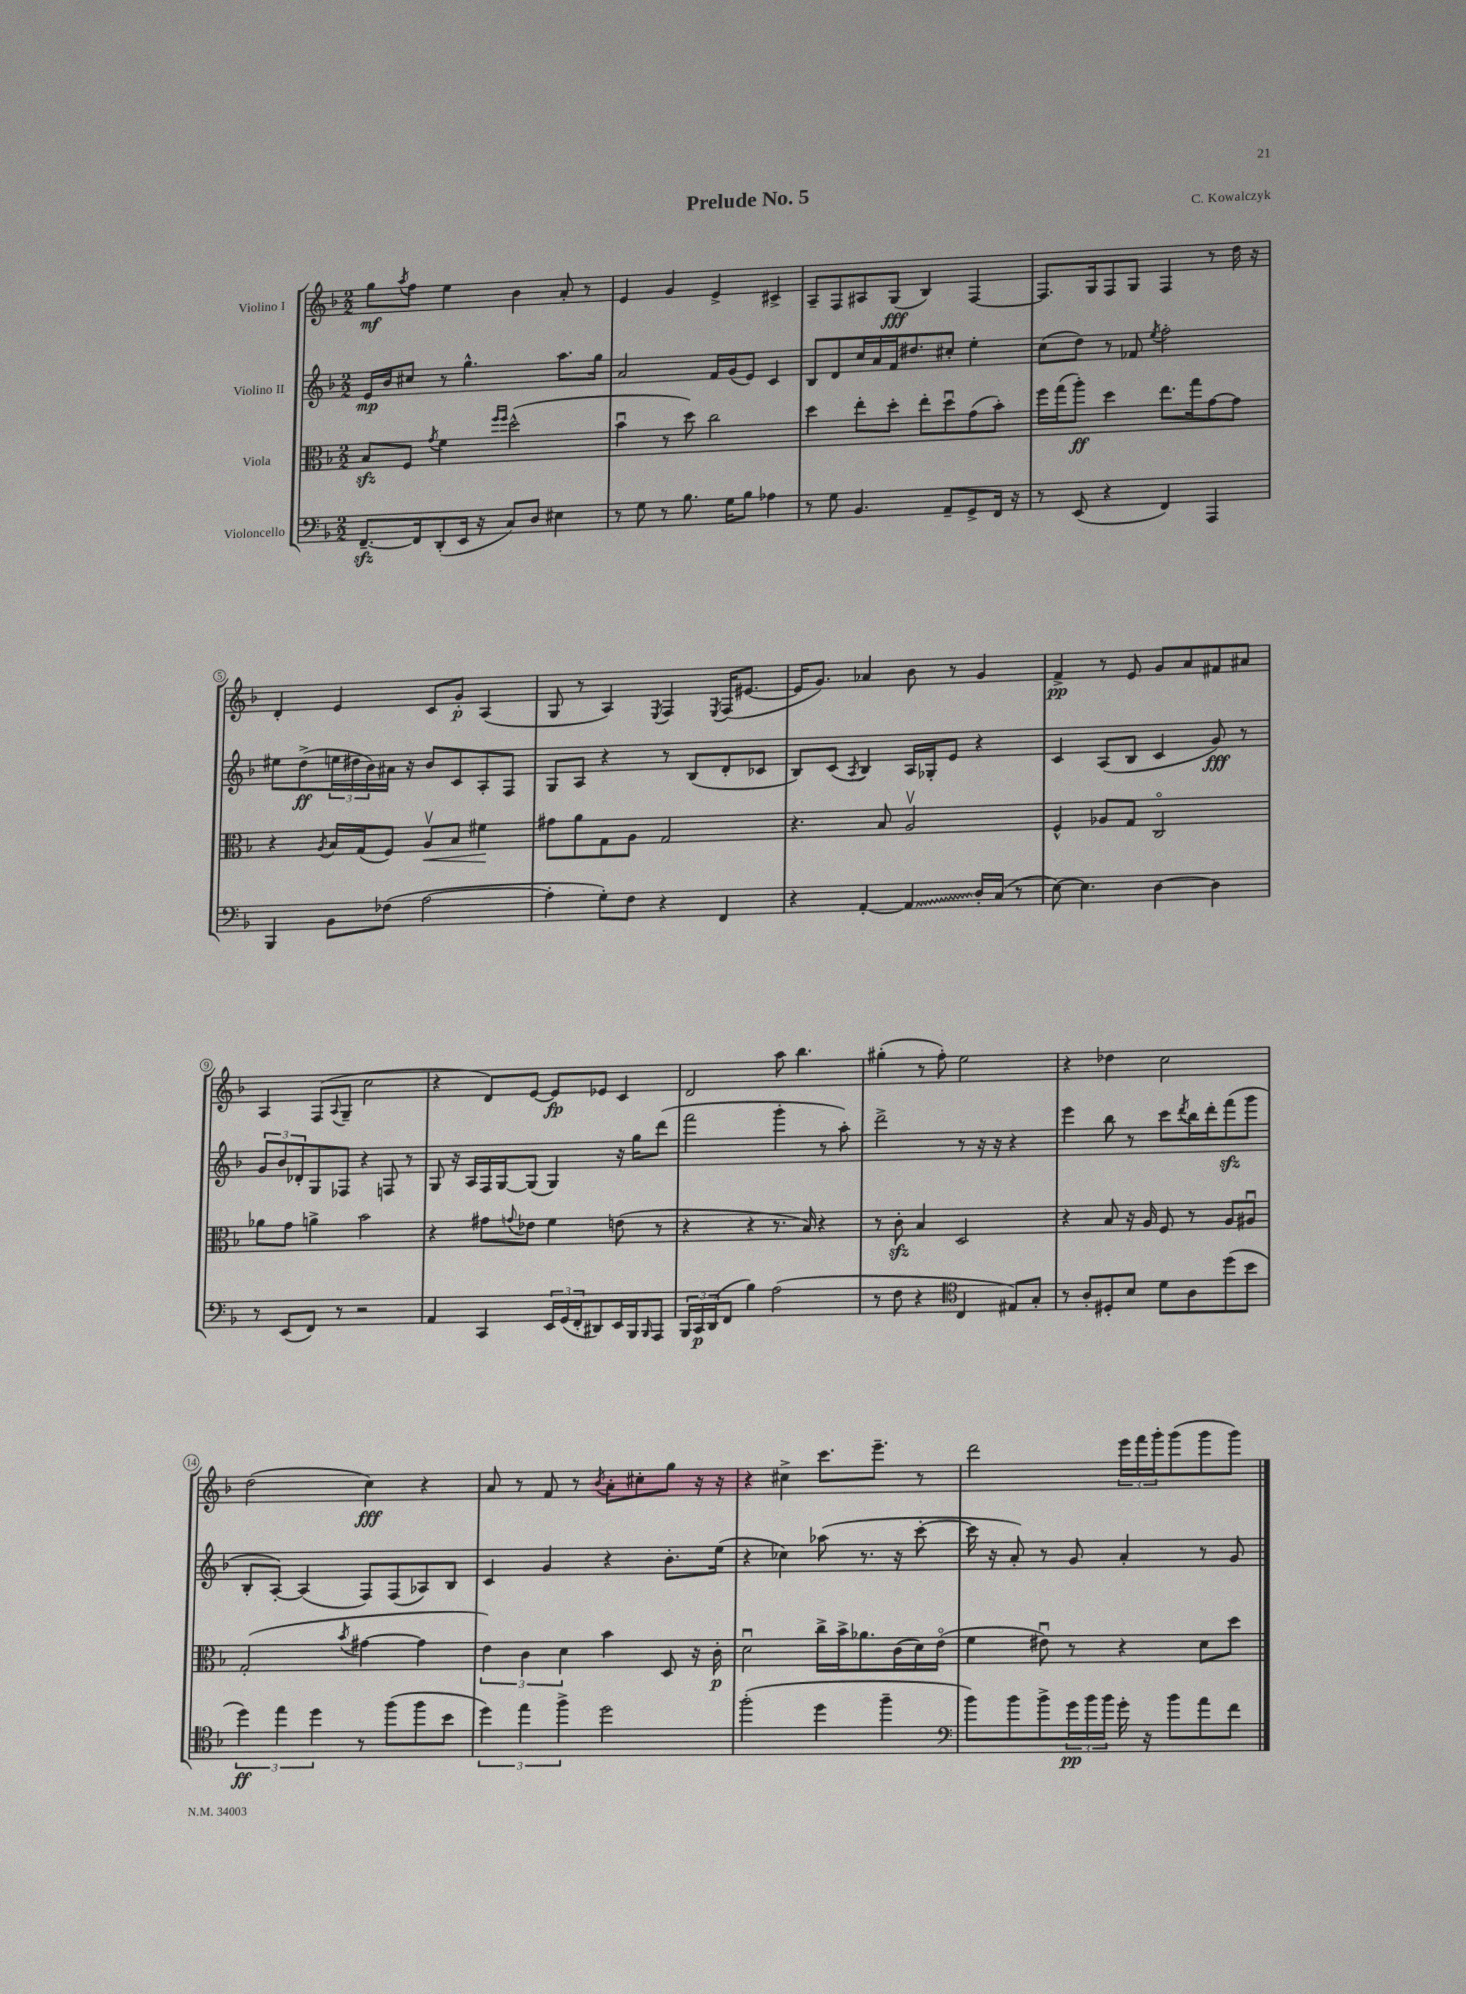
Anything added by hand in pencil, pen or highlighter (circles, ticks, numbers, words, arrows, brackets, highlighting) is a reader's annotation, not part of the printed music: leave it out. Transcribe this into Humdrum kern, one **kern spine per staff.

**kern	**kern	**kern	**kern
*staff4	*staff3	*staff2	*staff1
*clefF4	*clefC3	*clefG2	*clefG2
*k[b-]	*k[b-]	*k[b-]	*k[b-]
*M2/2	*M2/2	*M2/2	*M2/2
[8.FF~/L	8B-/L	16e/LL	8gg\L
.	.	16b-/J	.
.	.	.	8qaa/
.	8F/J	8cc#/J	8ff\J
16FF/]k	.	.	.
.	8qg/	.	.
(8DD'/	4f\	8r	4ee\
16EE/Jk	.	4.gg^^\	.
16r	.	.	.
.	16qqff/LL	.	.
.	16qqff/JJ	.	.
8C/L)	(2dd^^\	.	4b-\
8D/J	.	.	.
4E#\	.	8.aa\L	8a'/
.	.	.	8r
.	.	16gg\Jk	.
=	=	=	=
8r	4b-u\	2a/	4e/
8G\	.	.	.
8r	8r	.	4g/
8.B-\	8dd\)	.	.
.	2cc\	16f/LL	4e^/
16G\LK	.	(16g/J	.
8B-\J	.	8e/J)	.
4A-\	.	4c/	4c#^/
=	=	=	=
8r	4dd\	8B-/L	8A~/L
8G\	.	8d/	8F/
4.BB-/	8ee'\L	16cc/L	8A#/
.	.	16a/	.
.	8dd'\J	16f/J	(8G/J
.	.	8.dd#/	.
.	8ee'\L	.	4B-/)
8AA~/L	8ddu\	8cc#'/J	.
8GG^/	(8g\	4ee'\	[4F/
16FF/Jk	8b-'\J)	.	.
16r	.	.	.
=	=	=	=
8r	16ff\LL	(8cc\L	8.F/]L
.	(16gg\J	.	.
(8EE/	8aa'\J)	8dd\J)	.
.	.	.	16G/k
4r	4dd\	8r	8F/
.	.	8f-/	8G/J
.	.	8qee/	.
4FF/)	8.ee\L	2ff'\	4F/
.	16gg\k	.	.
4AAA/	[8g\	.	8r
.	8g\]J	.	16dd\
.	.	.	16r
=	=	=	=
4BBB-/	4r	8ee#\L	4d'/
.	.	(8dd^\	.
.	8qA/	.	.
8BB-\L	16B-/LL	24ee\L	4e/
.	.	24dd#\	.
.	(16G/J	.	.
.	.	24b-\)	.
(8F-\J	8F/J)	16a#\JJ	.
.	.	16r	.
[2A\	8Av/L	8b-/L	8c/L
.	8B-/J	8c/	8g'/J
.	4f#\	8A'/	(4A/
.	.	8F/J	.
=	=	=	=
4A'\]	8g#\L	8G/L	8G/
.	8a\	8A/J	8r
8G'\L)	8G\	4r	4A/)
8F\J	8A\J	.	.
.	.	.	8qE/
4r	2G/	8r	4F/
.	.	(8B-/L	.
.	.	.	8qE/
4FF/	.	8d'/	(16F/LK
.	.	.	[8.e#/J
.	.	8c-/J	.
=	=	=	=
4r	4.r	8B-/L)	16e#/]LK
.	.	.	8.g/J)
.	.	(8c/J	.
.	.	8qA/	.
[4AA'/	.	4B-/)	4a-/
.	8B-/	.	.
4AA/]	2Av/	16A/LL	8b-\
.	.	16G-'/J	.
.	.	8e/J	8r
16D'/LL	.	4r	4g/
(16C/JJ	.	.	.
8r	.	.	.
=	=	=	=
[8E\)	4F^^/	4c/	4f^/
4.E\]	.	.	.
.	8A-/L	(8A/L	8r
.	8G/J	8B-/J	8e/
[4D\	2Co/	4c/	8g/L
.	.	.	8a/
4D\]	.	8g/)	8f#/
.	.	8r	8a#/J
=	=	=	=
8r	8a-\L	12g/L	4A/
.	.	12b-/	.
(8EE/L	8g\J	.	.
.	.	12d-'/	.
8FF/J)	4a^\	8G/	(8F/L
.	.	.	8qqA/
8r	.	8F-/J	8G~/J
2r	2b-\	4r	2cc\
.	.	8F/	.
.	.	8r	.
=	=	=	=
4AA/	4r	8G/	4r
.	.	16r	.
.	.	16A/LL	.
4CC/	8g#\L	16F/	8d/L)
.	.	[16G/J	.
.	8qqg/	.	.
.	8e-\J	(8G/]J	[8e/J
24EE/LL	4f\	4G/)	8e/]L
(24GG/	.	.	.
24FF'/J	.	.	.
8DD#/)	.	.	8e-/J
16EE/L	(8e\	16r	4c/
16BBB-/J	.	16gg\LK	.
16qqBBB-/	.	.	.
8AAA/J	8r	(8ddd\J	.
=	=	=	=
24BBB-/LL	4r	2fff\	2d/
24CC/	.	.	.
(24DD/J	.	.	.
8FF/J	.	.	.
4B-\)	4r	.	.
(2A\	8.r	4ggg'\	8aa\
.	.	.	4.bb-\
.	16B-/)	.	.
.	4r	8r	.
.	.	8aa'\)	.
=	=	=	=
8r	8r	2ddd^\	(4gg#'\
8F\	8c'\	.	.
4r	4B-/	.	8r
.	.	.	8ff'\)
*clefC4	*	*	*
4C/	2D/	8r	2ee\
.	.	16r	.
.	.	16r	.
8E#/L)	.	4r	.
8G'/J	.	.	.
=	=	=	=
8r	4r	4eee\	4r
8A'/L	.	.	.
8D#'/	8B-/	8bb-\	4dd-\
8B-/J	16r	8r	.
.	16A/	.	.
8d\L	8F/	8ccc\L	2cc\
.	.	8qddd/	.
8A\	8r	16bb-\L	.
.	.	16ddd'\J	.
(8dd\	8A/L	(8fff\	.
8b-\J	8A#u/J	8ggg\J	.
=	=	=	=
6dd\)	(2G'/	8B-'/L	(2dd\
.	.	[8A'/J)	.
6ee\	.	.	.
.	.	(4A/]	.
6dd\	.	.	.
.	8qb-/	.	.
8r	[4g#\	8F/L)	4cc\)
(8ff\L	.	(8F/	.
8ff\	4g#\]	8A-/)	4r
8b-\J	.	8B-/J	.
=	=	=	=
6dd\)	6e\)	4c/	8a/
.	.	.	8r
6ee\	6c\	.	.
.	.	4g/	8f/
6ff^\	6d\	.	.
.	.	.	8r
.	.	.	8qb-/
2dd\	4b-\	4r	8a'\L
.	.	.	8cc#'\
.	8D/	8.b-'\L	8gg\J
.	16r	.	16r
.	16c'\	(16ee\Jk	16r
=	=	=	=
(2ff'\	2du\	4r	4r
.	.	4cc-\)	4cc#^\
4dd\	16cc^\LL	(8aa-\	8.ccc\L
.	16b-^\J	.	.
.	8.a-\	8.r	.
.	.	.	8.eee~\J
4ff~\	.	.	.
.	(16c\L	16r	.
.	16d\)	[8ccc'\	8r
.	(16eo\JJ	.	.
=	=	=	=
*clefF4	*	*	*
8b-\L)	4f\	16ccc\]	2ddd\
.	.	16r	.
8b-\	.	8a'/)	.
8b-^\	8e#u\)	8r	.
24g\L	8r	8g/	.
24b-\	.	.	.
24b-\JJ	.	.	.
16g'\	4r	4a'/	24eee\LL
.	.	.	24fff\
16r	.	.	.
.	.	.	24ggg'\J
8b-\L	.	.	(8ggg\
8a\	8d\L	8r	8ggg\
8f\J	8dd\J	8g/	8ggg\J)
==	==	==	==
*-	*-	*-	*-
